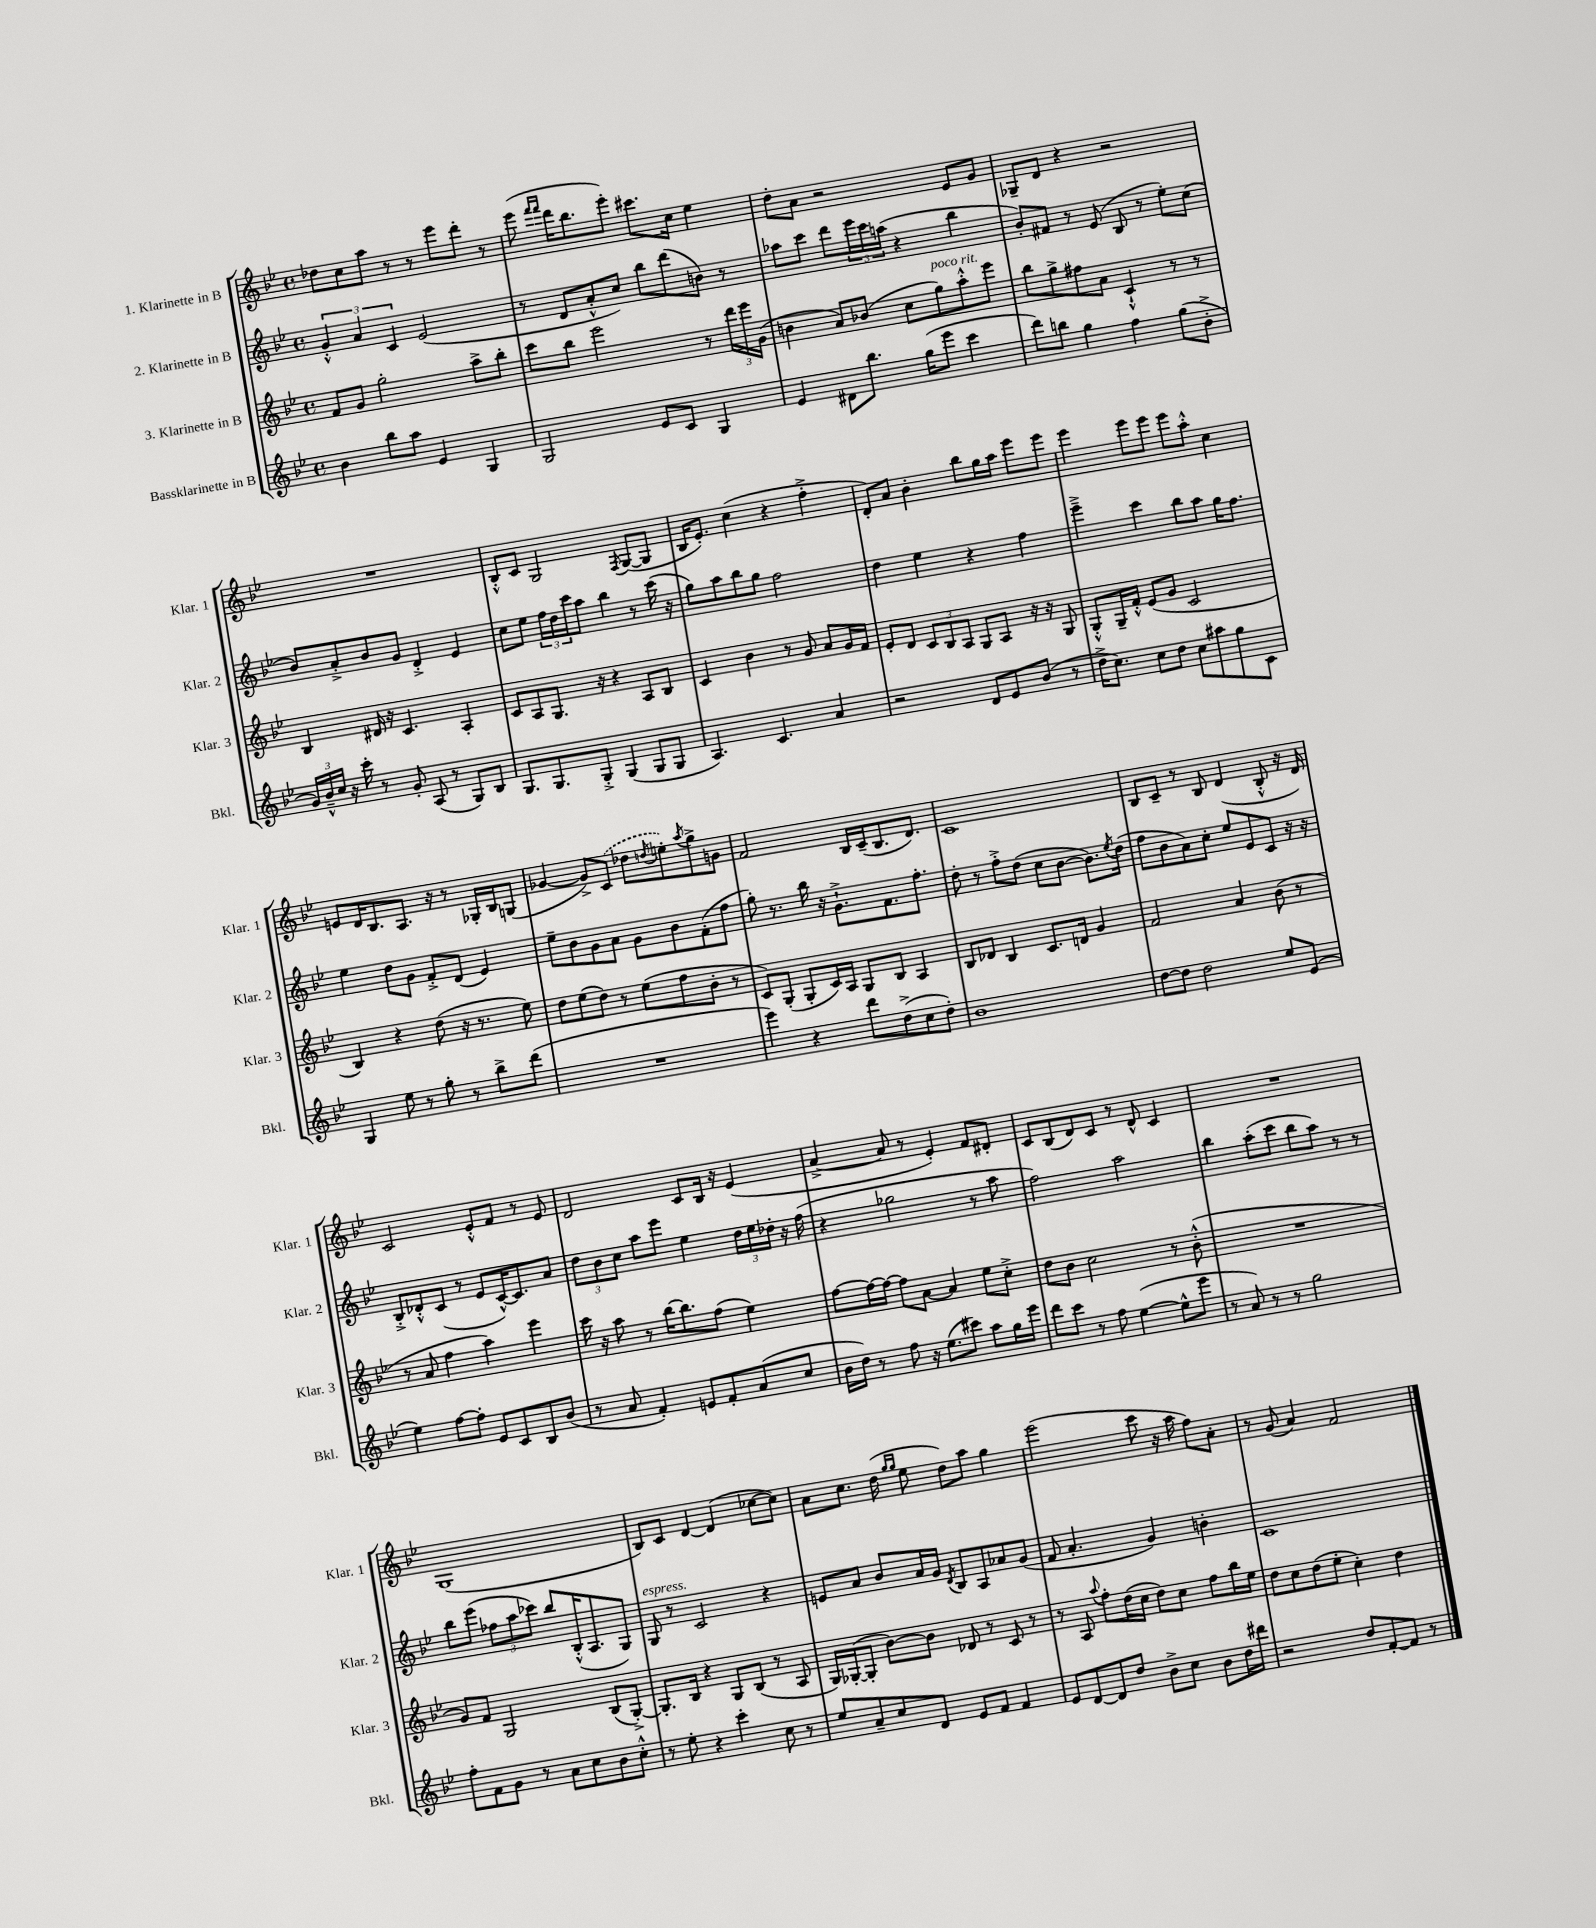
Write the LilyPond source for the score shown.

<<
\new StaffGroup <<
\new Staff = "s0" \with { instrumentName = "1. Klarinette in B" shortInstrumentName = "Klar. 1" } {
    \clef treble \key bes \major \defaultTimeSignature \time 4/4
    des''8 c''8 a''8 r8 r8 ees'''8 d'''8-. r8 |
    ees'''8( \grace { f'''16 f'''16 } d'''16 bes''8. ees'''8-.) cis'''8. c''16 ees''4 |
    d''8-. a'8 r2 ees'8 g'8 |
    ges8-- d'8 r4 r2 |
    R1 |
    bes8-.-^ c'8 g2 \acciaccatura { f8 } g8~( g8 |
    bes16 ees'8.-.) c''4( r4 f''4-.-> |
    d'8-.) a'8 bes'4-. bes''8 g''16 a''16 ees'''8 ees'''8 |
    ees'''4 ees'''8 ees'''8 ees'''8 a''8-.-^ c''4 |
    e'8 d'16 bes8. a8. r16 r8 ges16-. bes16 g8( |
    ges'4~ ges'8->) \once \slurDashed c'8( des''8 \acciaccatura { d''8 } e''8-.) \acciaccatura { a''8 } g''8-> g'8 |
    f'2 bes16 c'16--( bes8. d'8.) |
    c'1 |
    bes8 c'8-- r8 bes8 d'4( bes8-.-^ r16 d'16) |
    c'2 ees'8-.-^ f'8 r8 ees'8 |
    d'2 c'8 bes16 r16 ees'4( |
    a'4~-> a'8 r8 ees'4-.) f'8 dis'8-. |
    c'8 bes8( d'8) c'8 r8 d'8-^ c'4 |
    R1 |
    g1( |
    bes8) c'8 d'4~ d'4( ces''8~ ces''8) |
    a'8 c''8. d''16( \grace { g''16 g''16 } ees''8 d''8) a''8 g''4 |
    ees'''2( c'''8 r16 a''16 f''8) a'8-. |
    r8 g'8( a'4) f'2 \bar "|." |
}
\new Staff = "s1" \with { instrumentName = "2. Klarinette in B" shortInstrumentName = "Klar. 2" } {
    \clef treble \key bes \major \defaultTimeSignature \time 4/4
    \tuplet 3/2 { g'4-.-^ a'4 c'4 } ees'2( |
    r8 d'8 a'8-.-^ c''8) bes''8 d'''8( b'8) r8 |
    aes''8 c'''8 d'''8 \tuplet 3/2 { ees'''16 c'''16 a''16( } r4 bes''4 |
    bes'8-.) fis'8 r8 ees'8( bes8 r8 ees''8-.) c''8( |
    bes'8) a'8-.-> bes'8 g'8 d'4-.-> ees'4 |
    c''8 ees''8 \tuplet 3/2 { f''16 d''16 c'''16 } a''8 bes''4 r8 c'''16( r16 |
    g''8) a''8 bes''8 g''8 f''2 |
    d''4 ees''4 r4 f''4 |
    ees'''4---> c'''4 bes''8 a''8 g''16 f''8. |
    ees''4 d''8 g'8 f'8-.-> d'8( ees'4) |
    ees''8-- bes'8 g'8 a'8 g'8 bes'8 f'8-.( f''8 |
    g''8-.) r8. bes''16 r16 g'8.-!-> f'8. f''8.-. |
    d''8-. r8 f''8-.-> d''8( c''8 bes'8~ bes'8.) \acciaccatura { ees''8 } d''16( |
    f''8 bes'8 a'8) c''8-. ees''8 ees'8 c'8 r16 r16 |
    bes8-.-> des'8-.-^ c'8( r8 ees'8 c'16~-^) c'8. a'8 |
    \tuplet 3/2 { d''8 bes'8 c''8 } a''8 ees'''8 ees''4 \tuplet 3/2 { d''16 ees''16 des''16-. } r16 f''16( |
    r4 ges''2 r8 a''8 |
    f''2) a''2 |
    bes''4 a''8-.( c'''8 bes''8 a''8) r8 r8 |
    bes''8 ees'''8( \tuplet 3/2 { fes''8 a''8 ces'''8) } bes''8 bes16-.-^( a8. g8) |
    g8^\markup { \italic "espress." } r8 c'2 r4 |
    e'8 a'8 bes'8 a'16 g'16 \acciaccatura { d'8 } bes8 a8 aes'8 g'8( |
    f'8 a'4.-. g'4) b'4-. |
    c'1 \bar "|." |
}
\new Staff = "s2" \with { instrumentName = "3. Klarinette in B" shortInstrumentName = "Klar. 3" } {
    \clef treble \key bes \major \defaultTimeSignature \time 4/4
    f'8 g'8 g''2-. a''8-> bes''8-. |
    c'''8 bes''8 ees'''2 r8 \tuplet 3/2 { d'''16 ees'''16 g'16( } |
    b'4 a'8) bes'8( c''8 g''8^\markup { \italic "poco rit." }) a''8-.-^ ees'''8 |
    bes''8 g''8-> fis''8 a'8 c'4-!-^ r8 r8 |
    bes4 dis'16 r16 c'4. a4-. |
    c'8 a8 g8. r16 r4 a8 bes8 |
    c'4 bes'4 r8 g'8 a'8 g'16 f'16 |
    ees'8-. d'8 \tuplet 3/2 { c'8 bes8 a8 } g8 a8 r16 r16 g8 |
    g8-.-^ g16-- f'16-.-^ ees'8( g'8 c'2 |
    bes4) r4 d''8( r16 r8. ees''8) |
    d''8 ees''8( d''8) r8 ees''8( f''8 bes'8-. r8 |
    c'8) g8-.( g8-. c'16) a16 g8 bes8 a4 |
    bes8 des'8 bes4 c'8. d'16 g'4 |
    f'2 a'4 bes'8( r8 |
    r8 a'8 f''4 a''4) ees'''4 |
    c'''16 r16 a''8 r8 bes''16~ bes''8. f''8( ees''4) |
    f''8~ f''16~ f''16~ f''8 a'8~ a'4 ees''8 c''8-.-> |
    d''8 bes'8 c''2 r8 bes'8-.-^( |
    R1 |
    g'8) f'8 g2 bes8( g8~-.->) |
    g8.-. bes16 r4 g8 bes8( r8 a8 |
    g16) ges16~-.( ges8-. bes'8~) bes'8 des'8 r8 c'8 r8 |
    r8 a8 \appoggiatura { a''8 } f''8-. d''16( c''16 d''8) c''8 f''8 bes''16 ees''16 |
    d''8 c''8 d''8( ees''8-. c''4-.) d''4 \bar "|." |
}
\new Staff = "s3" \with { instrumentName = "Bassklarinette in B" shortInstrumentName = "Bkl." } {
    \clef treble \key bes \major \defaultTimeSignature \time 4/4
    bes'4 bes''8 a''8 ees'4 g4 |
    g2 ees'8 c'8 g4 |
    ees'4 dis'8 bes''8. g''16( ees'''8 c'''4 |
    d'''8) b''8 g''4 f''4 g''8( bes'8-.-> |
    \tuplet 3/2 { g'16) bes'16---^ c''16 } r16 c'''16-. r8 g'8-. a8( r8 g8) bes8 |
    g8. g8. g8-.-> g4( g8 g8 |
    a4.) c'4. a'4 |
    r2 d'8 ees'8 bes'8( r8 |
    d''16-> c''8.) c''8 d''8 c''8 ais''8 g''8 c'8 |
    g4 ees''8 r8 g''8-. r8 bes''8-> d'''8( |
    R1 |
    ees'''4) r4 d'''8 d''8->( c''8 d''8-.) |
    bes'1 |
    d''8~ d''8 d''2 ees''8 ees'8( |
    ees''4) f''8~ f''8-. ees'8 c'8 bes8 bes'8( |
    r8 a'8 f'4-.) e'8 f'8-. a'8( c''8 |
    bes'16 d''16) r8 f''8 r16 ees''8.( cis'''8) a''8 g''16 ees'''16 |
    d'''8 c'''8 r8 f''8 ees''4~( ees''8-^ ees'''8 |
    r8 a'8) r8 r8 g''2 |
    f''8-. f'8 g'8 r8 a'8 c''8 bes'8 c''8-.-^ |
    r8 ees''8-. r4 c'''4-. c''8 r8 |
    ees''8 a'8-- c''8 d'8 ees'8 f'8 f'4 |
    ees'8 d'8~ d'8 d''8 bes'8-> c''8 bes'8 d''16 dis'''16 |
    r2 d''8 f'8~-. f'8 r8 \bar "|." |
}
>>
>>
\layout { \context { \Score \remove "Bar_number_engraver" } }
